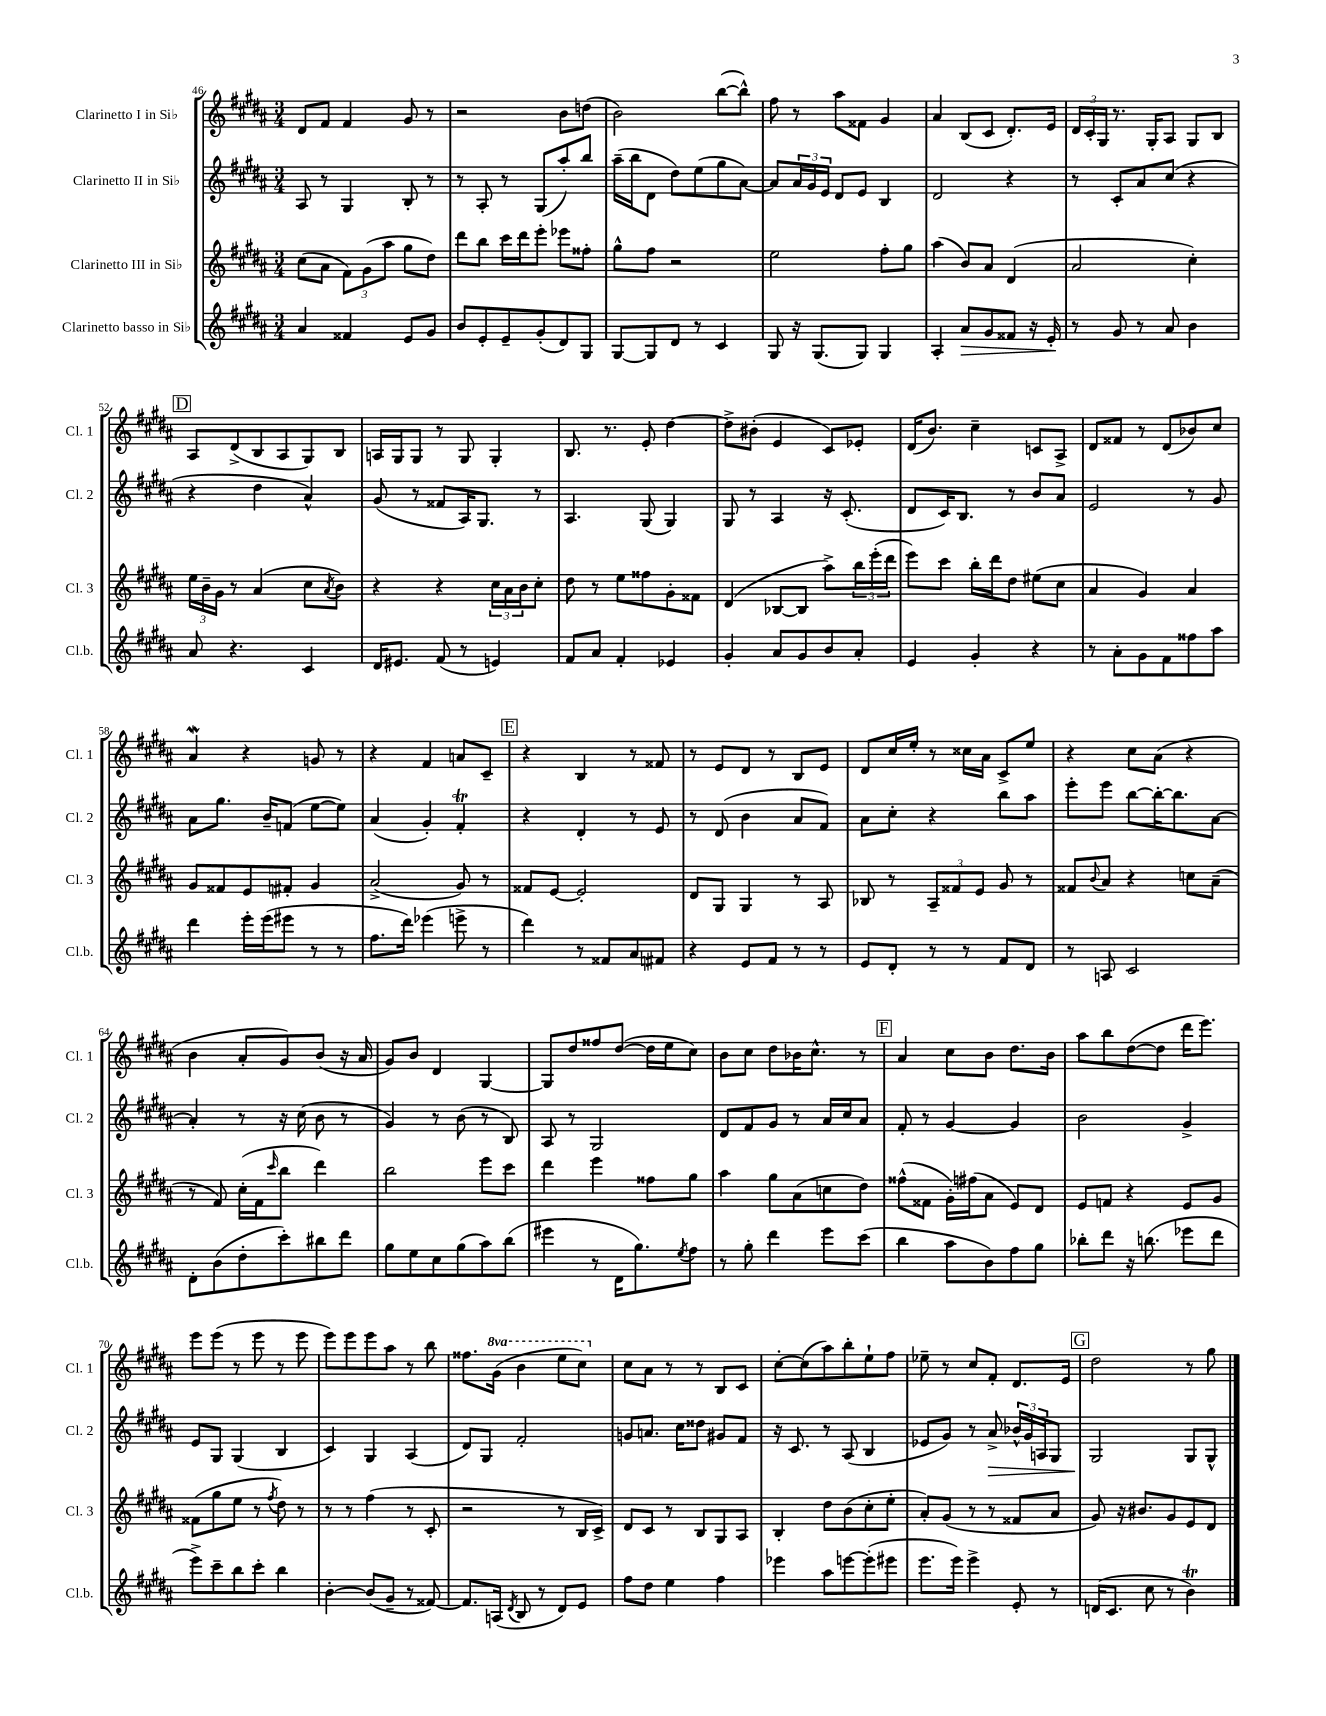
<<
\new StaffGroup <<
\new Staff = "s0" \with { instrumentName = "Clarinetto I in Sib" shortInstrumentName = "Cl. 1" } {
    \clef treble \key b \major \numericTimeSignature \time 3/4 \set Staff.ottavationMarkups = #ottavation-simple-ordinals
    dis'8 fis'8 fis'4 gis'8 r8 |
    r2 b'8 d''8( |
    b'2) b''8~( b''8-^) |
    fis''8 r8 ais''8 fisis'8 gis'4 |
    ais'4 b8( cis'8 dis'8.-.) e'16 |
    \tuplet 3/2 { dis'16 cis'16-. gis16 } r8. gis16-. ais8 gis8 b8 |
    \mark \markup { \box "D" } ais8 dis'8->( b8 ais8 gis8) b8 |
    a16 gis16 gis8 r8 gis8 gis4-. |
    b8. r8. e'8-. dis''4~ |
    dis''8-> bis'8-.( e'4 cis'8) ees'8-. |
    dis'16( b'8.) cis''4-- c'8 ais8-> |
    dis'8 fisis'8 r8 dis'8( bes'8) cis''8 |
    ais'4\mordent r4 g'8 r8 |
    r4 fis'4 a'8 cis'8-- |
    \mark \markup { \box "E" } r4 b4 r8 fisis'8 |
    r8 e'8 dis'8 r8 b8 e'8 |
    dis'8 cis''16 e''16-. r8 cisis''16 ais'16 cis'8-> e''8 |
    r4 cis''8 ais'8( r4 |
    b'4 ais'8-. gis'8) b'8( r16 ais'16 |
    gis'8) b'8 dis'4 gis4~ |
    gis8 dis''8 fisis''8 dis''8~( dis''16 e''16 cis''8) |
    b'8 cis''8 dis''8 bes'16 cis''8.-^ r8 |
    \mark \markup { \box "F" } ais'4 cis''8 b'8 dis''8. b'16 |
    ais''8 b''8 dis''8~( dis''8 dis'''16 e'''8.) |
    e'''8 e'''8( r8 e'''8 r8 e'''8 |
    e'''8) e'''8 e'''8 ais''8 r8 b''8 |
    fisis''8. \ottava #1 gis''16( b''4 e'''8 cis'''8) \ottava #0 |
    cis''8 ais'8 r8 r8 b8 cis'8 |
    cis''8~-. cis''8( ais''8) b''8-. e''8-! fis''8 |
    ees''8-- r8 cis''8 fis'8-. dis'8. e'16 |
    \mark \markup { \box "G" } dis''2 r8 gis''8 \bar "|." |
}
\new Staff = "s1" \with { instrumentName = "Clarinetto II in Sib" shortInstrumentName = "Cl. 2" } {
    \clef treble \key b \major \numericTimeSignature \time 3/4
    ais8 r8 gis4 b8-. r8 |
    r8 ais8-. r8 gis8( ais''8-.) b''8 |
    ais''16--( b''16 dis'8 dis''8) e''8( gis''8 ais'8~) |
    ais'8 \tuplet 3/2 { ais'16 gis'16 e'16 } dis'8 e'8 b4 |
    dis'2 r4 |
    r8 cis'8-. ais'8 cis''8( r4 |
    \mark \markup { \box "D" } r4 dis''4 ais'4-^) |
    gis'8( r8 fisis'8 ais16) gis8. r8 |
    ais4. gis8( gis4) |
    gis8 r8 ais4 r16 cis'8.-.( |
    dis'8 cis'16) b8. r8 b'8 ais'8 |
    e'2 r8 gis'8 |
    ais'8 gis''8. b'16-- f'8( e''8~ e''8) |
    ais'4( gis'4-.) fis'4-.\trill |
    \mark \markup { \box "E" } r4 dis'4-. r8 e'8 |
    r8 dis'8( b'4 ais'8 fis'8) |
    ais'8 cis''8-. r4 b''8 ais''8 |
    e'''8-. e'''8 b''8~ b''16~-. b''8. ais'8~ |
    ais'4-. r8 r16 cis''16( b'8 r8 |
    gis'4) r8 b'8( r8 b8) |
    ais8 r8 gis2 |
    dis'8 fis'8 gis'8 r8 ais'16 cis''16 ais'8 |
    \mark \markup { \box "F" } fis'8-. r8 gis'4~ gis'4 |
    b'2 gis'4-> |
    e'8 gis8 gis4( b4 |
    cis'4) gis4 ais4( |
    dis'8) gis8 fis'2-. |
    g'8 a'8. cis''16 disis''8 gis'8 fis'8 |
    r16 cis'8. r8 ais8( b4 |
    ees'8 gis'8) r8 ais'8->\> \tuplet 3/2 { bes'16-^ gis'16 a16 } gis8 |
    \mark \markup { \box "G" } gis2\! gis8 gis8-^ \bar "|." |
}
\new Staff = "s2" \with { instrumentName = "Clarinetto III in Sib" shortInstrumentName = "Cl. 3" } {
    \clef treble \key b \major \numericTimeSignature \time 3/4
    cis''8( ais'8 \tuplet 3/2 { fis'8) gis'8( ais''8 } gis''8 dis''8) |
    dis'''8 b''8 cis'''16 dis'''16 e'''8-. ees'''8 fisis''8-. |
    gis''8-^ fis''8 r2 |
    e''2 fis''8-. gis''8 |
    ais''4( b'8) ais'8 dis'4( |
    ais'2 cis''4-.) |
    \mark \markup { \box "D" } \tuplet 3/2 { e''16 b'16-- gis'16 } r8 ais'4( cis''8 \acciaccatura { ais'8 } b'8) |
    r4 r4 \tuplet 3/2 { cis''16 ais'16 b'16 } cis''8-. |
    dis''8 r8 e''8 fisis''8 gis'8-. fisis'8 |
    dis'4( bes8~ bes8 ais''8->) \tuplet 3/2 { b''16 e'''16-.( dis'''16 } |
    e'''8) cis'''8 b''16-. dis'''16 dis''8 eis''8( cis''8 |
    ais'4 gis'4) ais'4 |
    gis'8 fisis'8 e'8 fis'8-. gis'4 |
    ais'2->( gis'8) r8 |
    \mark \markup { \box "E" } fisis'8 e'8~ e'2-. |
    dis'8 gis8 gis4 r8 ais8 |
    bes8 r8 \tuplet 3/2 { ais8-- fisis'8 e'8 } gis'8 r8 |
    fisis'8 \appoggiatura { b'8 } ais'8 r4 c''8 ais'8--( |
    r8 fis'8) cis''16-.( fis'16 \grace { cis'''16 } b''8 dis'''4) |
    b''2 e'''8 cis'''8 |
    dis'''4 e'''4 fisis''8 gis''8 |
    ais''4 gis''8 ais'8( c''8 dis''8) |
    \mark \markup { \box "F" } fisis''8-^( fisis'8 gis'16-.) fis''16( ais'8 e'8) dis'8 |
    e'8 f'8 r4 e'8 gis'8 |
    fisis'8( gis''8 e''8 r8 \acciaccatura { fis''8 } dis''8) r8 |
    r8 r8 fis''4( r8 cis'8-. |
    r2 r8 b16 cis'16->) |
    dis'8 cis'8 r8 b8 gis8 ais8 |
    b4-. dis''8 b'8( cis''8-. e''8-. |
    ais'8-.) gis'8( r8 r8 fisis'8 ais'8 |
    \mark \markup { \box "G" } gis'8) r16 bis'8. gis'8 e'8 dis'8 \bar "|." |
}
\new Staff = "s3" \with { instrumentName = "Clarinetto basso in Sib" shortInstrumentName = "Cl.b." } {
    \clef treble \key b \major \numericTimeSignature \time 3/4
    ais'4 fisis'4 e'8 gis'8 |
    b'8 e'8-. e'8-- gis'8-.( dis'8) gis8 |
    gis8~ gis8 dis'8 r8 cis'4 |
    gis8 r16 gis8.( gis8) gis4 |
    ais4-. ais'8\> gis'8 fisis'8 r16 e'16-.\! |
    r8 gis'8 r8 ais'8 b'4 |
    \mark \markup { \box "D" } ais'8 r4. cis'4 |
    dis'16 eis'8. fis'8( r8 e'4) |
    fis'8 ais'8 fis'4-. ees'4 |
    gis'4-. ais'8 gis'8 b'8 ais'8-. |
    e'4 gis'4-. r4 |
    r8 ais'8-. gis'8 fis'8 fisis''8 ais''8 |
    dis'''4 e'''16-. e'''16( eis'''8 r8 r8 |
    fis''8. dis'''16) ees'''4( e'''8-> r8 |
    \mark \markup { \box "E" } dis'''4) r8 fisis'8 ais'8 fis'8 |
    r4 e'8 fis'8 r8 r8 |
    e'8 dis'8-. r8 r8 fis'8 dis'8 |
    r8 a8 cis'2 |
    dis'8-. b'8( dis''8-. cis'''8-.) bis''8 dis'''8 |
    gis''8 e''8 cis''8 gis''8( ais''8) b''8( |
    eis'''4 r8 dis'16 gis''8.) \acciaccatura { e''8 } fis''8 |
    r8 gis''8-. dis'''4 e'''8 cis'''8( |
    \mark \markup { \box "F" } b''4 ais''8 b'8) fis''8 gis''8 |
    bes''8-. dis'''8 r16 b''8.( ees'''8 dis'''8 |
    e'''8->) cis'''8-- b''8 cis'''8-. b''4 |
    b'4~-. b'8( gis'8-- r8 fisis'8~) |
    fisis'8. a16( \acciaccatura { dis'8 } b8 r8 dis'8) e'8 |
    fis''8 dis''8 e''4 fis''4 |
    ees'''4 ais''8 e'''8~ e'''8-.( eis'''8 |
    e'''8. e'''16) e'''4-> e'8-. r8 |
    \mark \markup { \box "G" } d'16( cis'8. cis''8 r8 b'4\trill) \bar "|." |
}
>>
>>
\layout { \context { \Score currentBarNumber = #46 } }
